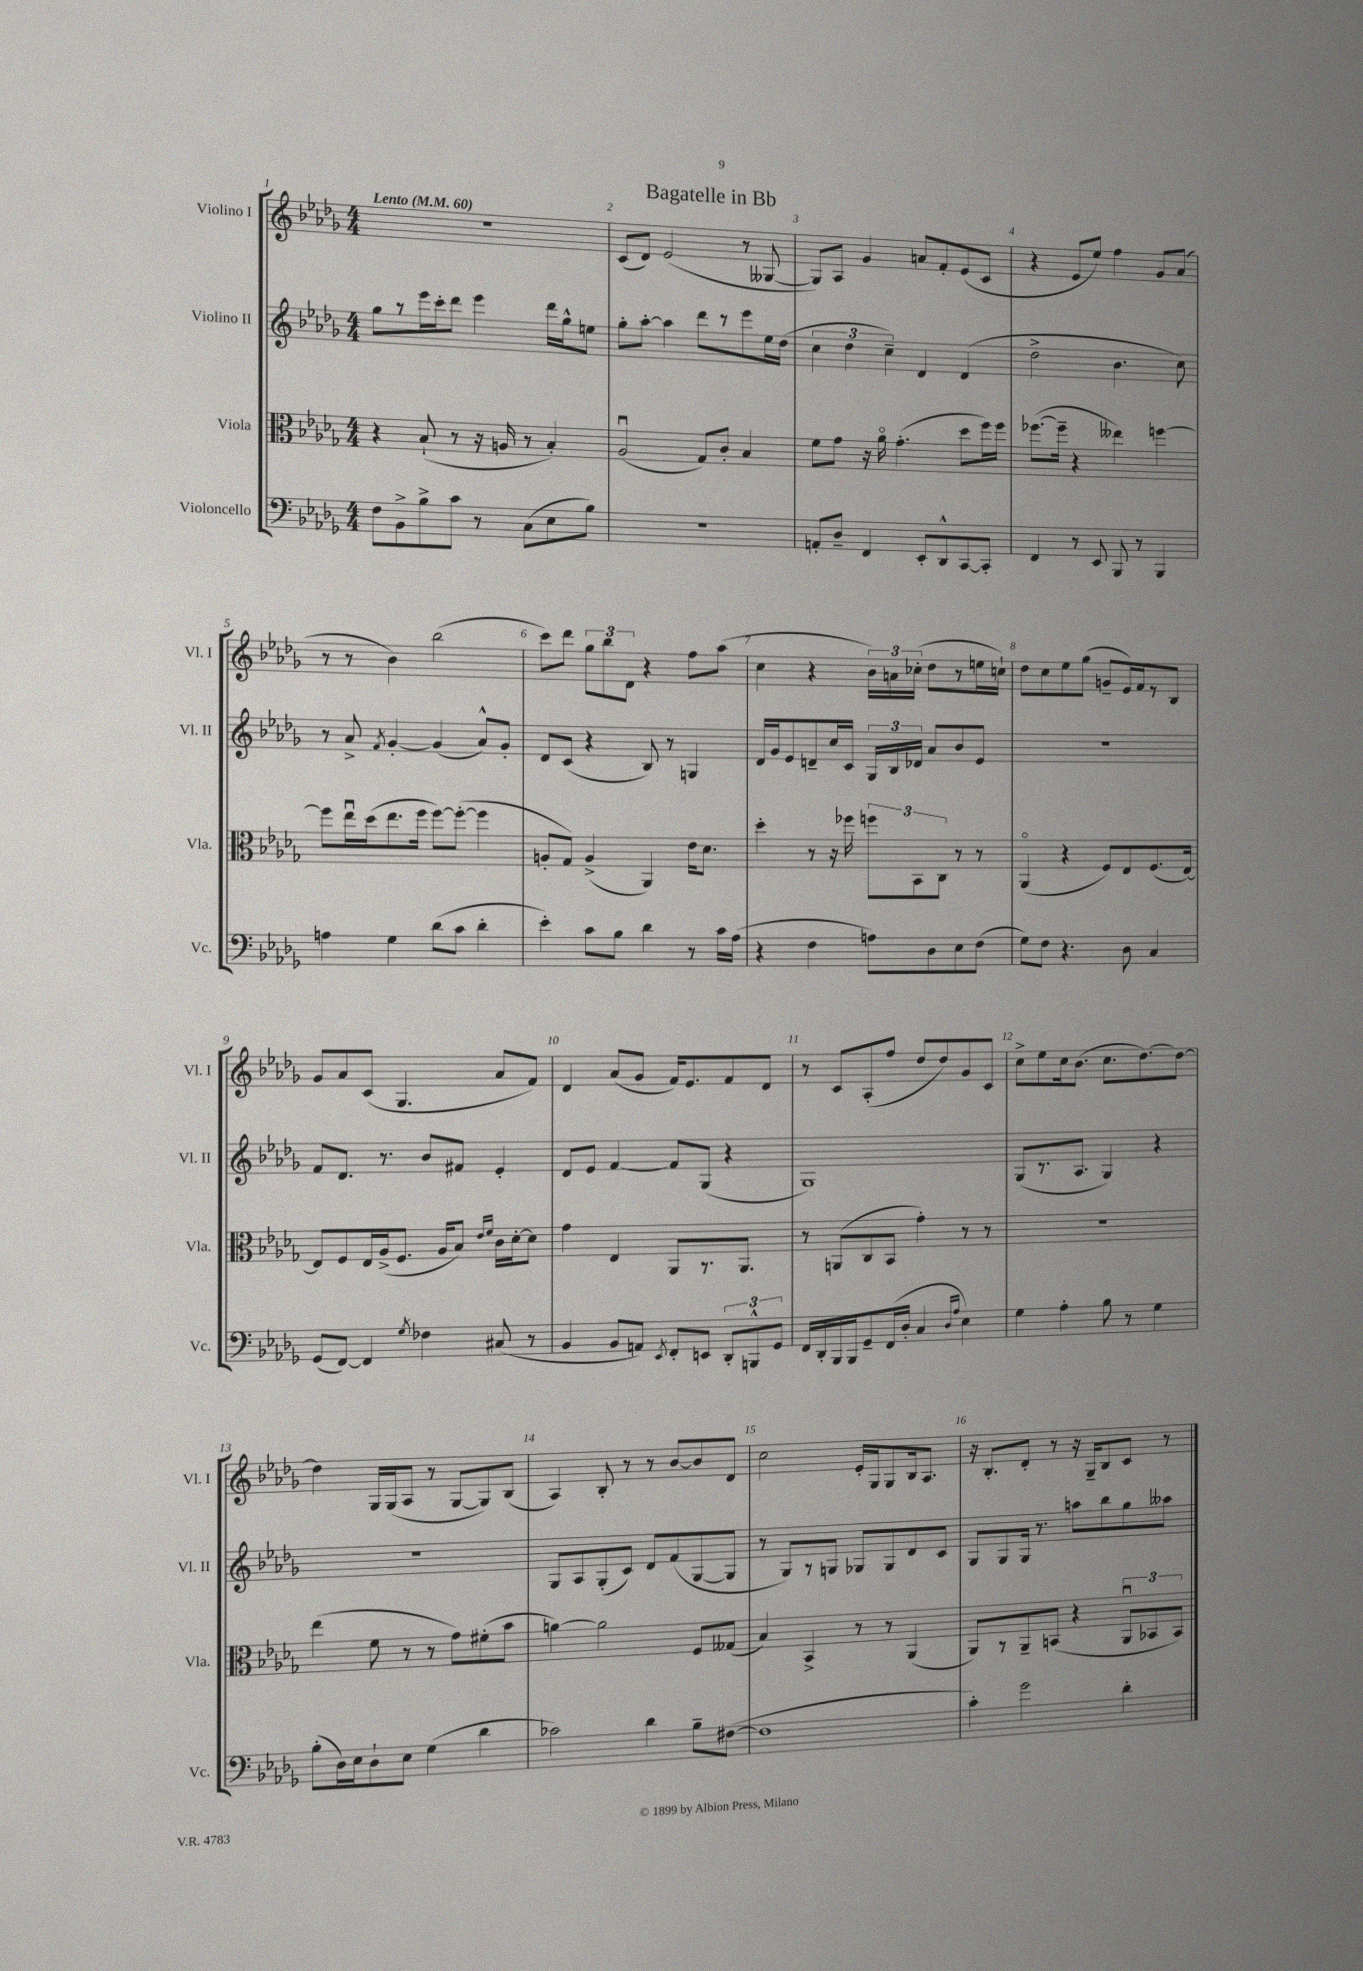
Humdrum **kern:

**kern	**kern	**kern	**kern
*staff4	*staff3	*staff2	*staff1
*clefF4	*clefC3	*clefG2	*clefG2
*k[b-e-a-d-g-]	*k[b-e-a-d-g-]	*k[b-e-a-d-g-]	*k[b-e-a-d-g-]
*M4/4	*M4/4	*M4/4	*M4/4
*MM60	*MM60	*MM60	*MM60
8F	4r	8gg-	1r
8BB-^	.	8r	.
8B-^	(8B-`	16eee-	.
.	.	16ccc'	.
8c	8r	8ddd-	.
8r	16r	4eee-	.
.	16A	.	.
(8C	8r	.	.
8E-	4B-')	16ddd-	.
.	.	16gg-^^	.
8B-)	.	8ee	.
=	=	=	=
1r	(2A-u	8gg-'	(8c
.	.	[8aa-'	8d-)
.	.	4aa-]	(2e-
.	8G-)	8ddd-	.
.	8c'	8r	.
.	4B-	8eee-	8r
.	.	16ee-	[8G--
.	.	(16dd-	.
=	=	=	=
8AA'	8f	6cc	8G--])
8D-~	8g-	.	8A-
.	.	6dd-	.
4FF	16r	.	4g-
.	16a-o	.	.
.	.	6cc~)	.
.	(4.g-'	.	.
8EE-'	.	4d-	8a
8DD-^^	.	.	8f'
[8CC	8dd-	(4d-	(8e-
8CC']	16ff)	.	8c
.	16ff	.	.
=	=	=	=
4FF	([8.ff-	2dd-^	4r
.	16ff-~]	.	.
8r	4r	.	8e-
8EE-	.	.	8ee-)
8BBB-	4ee--)	4.b-	4ff
8r	.	.	.
4BBB-	[4ff	.	8g-
.	.	8cc)	(8a-
=	=	=	=
4A	8ff]	8r	8r
.	16ee-u	8a-^	8r
.	(16dd-	.	.
.	.	8qf	.
4G-	8.ee-	[4g-'	4b-)
.	16ff	.	.
(8d-	[8ff)	(4g-]	(2bb-
8c	(8ff'_	.	.
4d-'	4ff]	8a-^^)	.
.	.	8g-'	.
=	=	=	=
4e-')	8A'	8d-	8ccc)
.	8G-)	(8c	8ddd-
8c	(4A^	4r	12gg-
.	.	.	12bb-
8B-	.	.	.
.	.	.	12d-
4d-	4AA-)	8B-)	4r
.	.	8r	.
8r	16e-	4G	8ff
.	8.d-	.	.
16c	.	.	(8aa-
(16A-	.	.	.
=	=	=	=
4r	4dd-'	16d-	4cc
.	.	16g-	.
.	.	8e-	.
4F	8r	8d~	4r
.	16r	16cc	.
.	16ff-	16c	.
8A)	12ff	24G-	24b-)
.	.	24B-	24a
.	12BB-	24d-	(24cc-'
8D-	.	8a-	8dd-
.	12C	.	.
8E-	8r	8b-	8r
(8F	8r	8e-	16ee
.	.	.	16cc`)
=	=	=	=
8G-)	(4AA-o	1r	8dd-
8F	.	.	8cc
4.r	4r	.	8ee-
.	.	.	(8gg-
.	8F)	.	8g~
8D-	8E-	.	16e-)
.	.	.	16f
4C	(8.F	.	8r
.	.	.	8B-
.	[16E-)	.	.
=	=	=	=
(8GG-	8E-]	8f	8g-
[8FF)	8F	8.d-	8a-
4FF]	16E-	.	(8c
.	(16A-^	8.r	.
.	8.F	.	4.G-
8qG-	.	.	.
4F-	.	8b-	.
.	16A-	.	.
.	8B-)	8f#	.
.	16qqe-	.	.
.	16qqf	.	.
(8C#	16c	4e-'	8a-
.	[16d-'	.	.
8r	8d-]	.	8f)
=	=	=	=
4BB-	4g-	8d-	4d-
.	.	8e-	.
8BB-	4E-	[4f	(8a-
8AA)	.	.	8g-
8qEE-	.	.	.
8FF'	8AA-	8f]	16f)
.	.	.	8.e-
8EE	8.r	(8G-	.
12DD-'	.	4r	8f
.	8.AA-	.	.
12BBB^^	.	.	.
.	.	.	8d-
12GG-	.	.	.
=	=	=	=
16FF	8r	1G-)	8r
16DD-'	.	.	.
16BBB-	(8AA	.	8c
16BBB-	.	.	.
8GG-~	8C	.	(8A-'
(16FF	8BB-	.	8ff
16D-'	.	.	.
4C	4g-')	.	8dd-
.	.	.	8dd-)
16qqD-	.	.	.
16qqA-	.	.	.
4E-)	8r	.	8g-
.	8r	.	8c
=	=	=	=
4G-	1r	(8G-	8cc^
.	.	8.r	8ee-
4A-'	.	.	16cc
.	.	8.A-	(8.b-
8B-	.	4G-)	8.cc
8r	.	.	.
.	.	.	[8.dd-)
4G-	.	4r	.
.	.	.	8dd-_
=	=	=	=
(8B-'	(4ee-	1r	4dd-]
16D-)	.	.	.
16E-	.	.	.
8D-`	8f	.	16G-
.	.	.	(16G-
8E-	8r	.	8A-
(4G-	8r	.	8r
.	8g-)	.	[8G-
4d-	(8f#'	.	8G-])
.	8b-	.	(8B-
=	=	=	=
2c-)	[4a)	8G-	4A-)
.	.	8A-	.
.	2a]	(8G-'	8B-'
.	.	8c)	8r
4d-	.	8d-	8r
.	.	(8f	[8b-
8B-~	8F	[8G-	8b-]
([8F#	(8G--	8G-]	8d-
=	=	=	=
1F#]	4B-)	8r	2cc
.	.	8G-)	.
.	4BB-^	8r	.
.	.	8G	.
.	8r	8G-	16e-'
.	.	.	16G-
.	8r	8G-	8G-
.	(4AA-	8d-	16B-
.	.	.	8.A-
.	.	8c	.
=	=	=	=
4c')	8AA-)	8G-	16r
.	.	.	8.B-'
.	8r	8G-	.
2g-	8AA-~	16G-	8d-'
.	.	8.r	.
.	(8BB	.	8r
.	4r	8aa	16r
.	.	.	16G-~
.	.	8bb-	8B-
4d-'	12AA-u	8gg-	8c
.	12BB-	.	.
.	.	8aa--	8r
.	12BB-)	.	.
==	==	==	==
*-	*-	*-	*-
